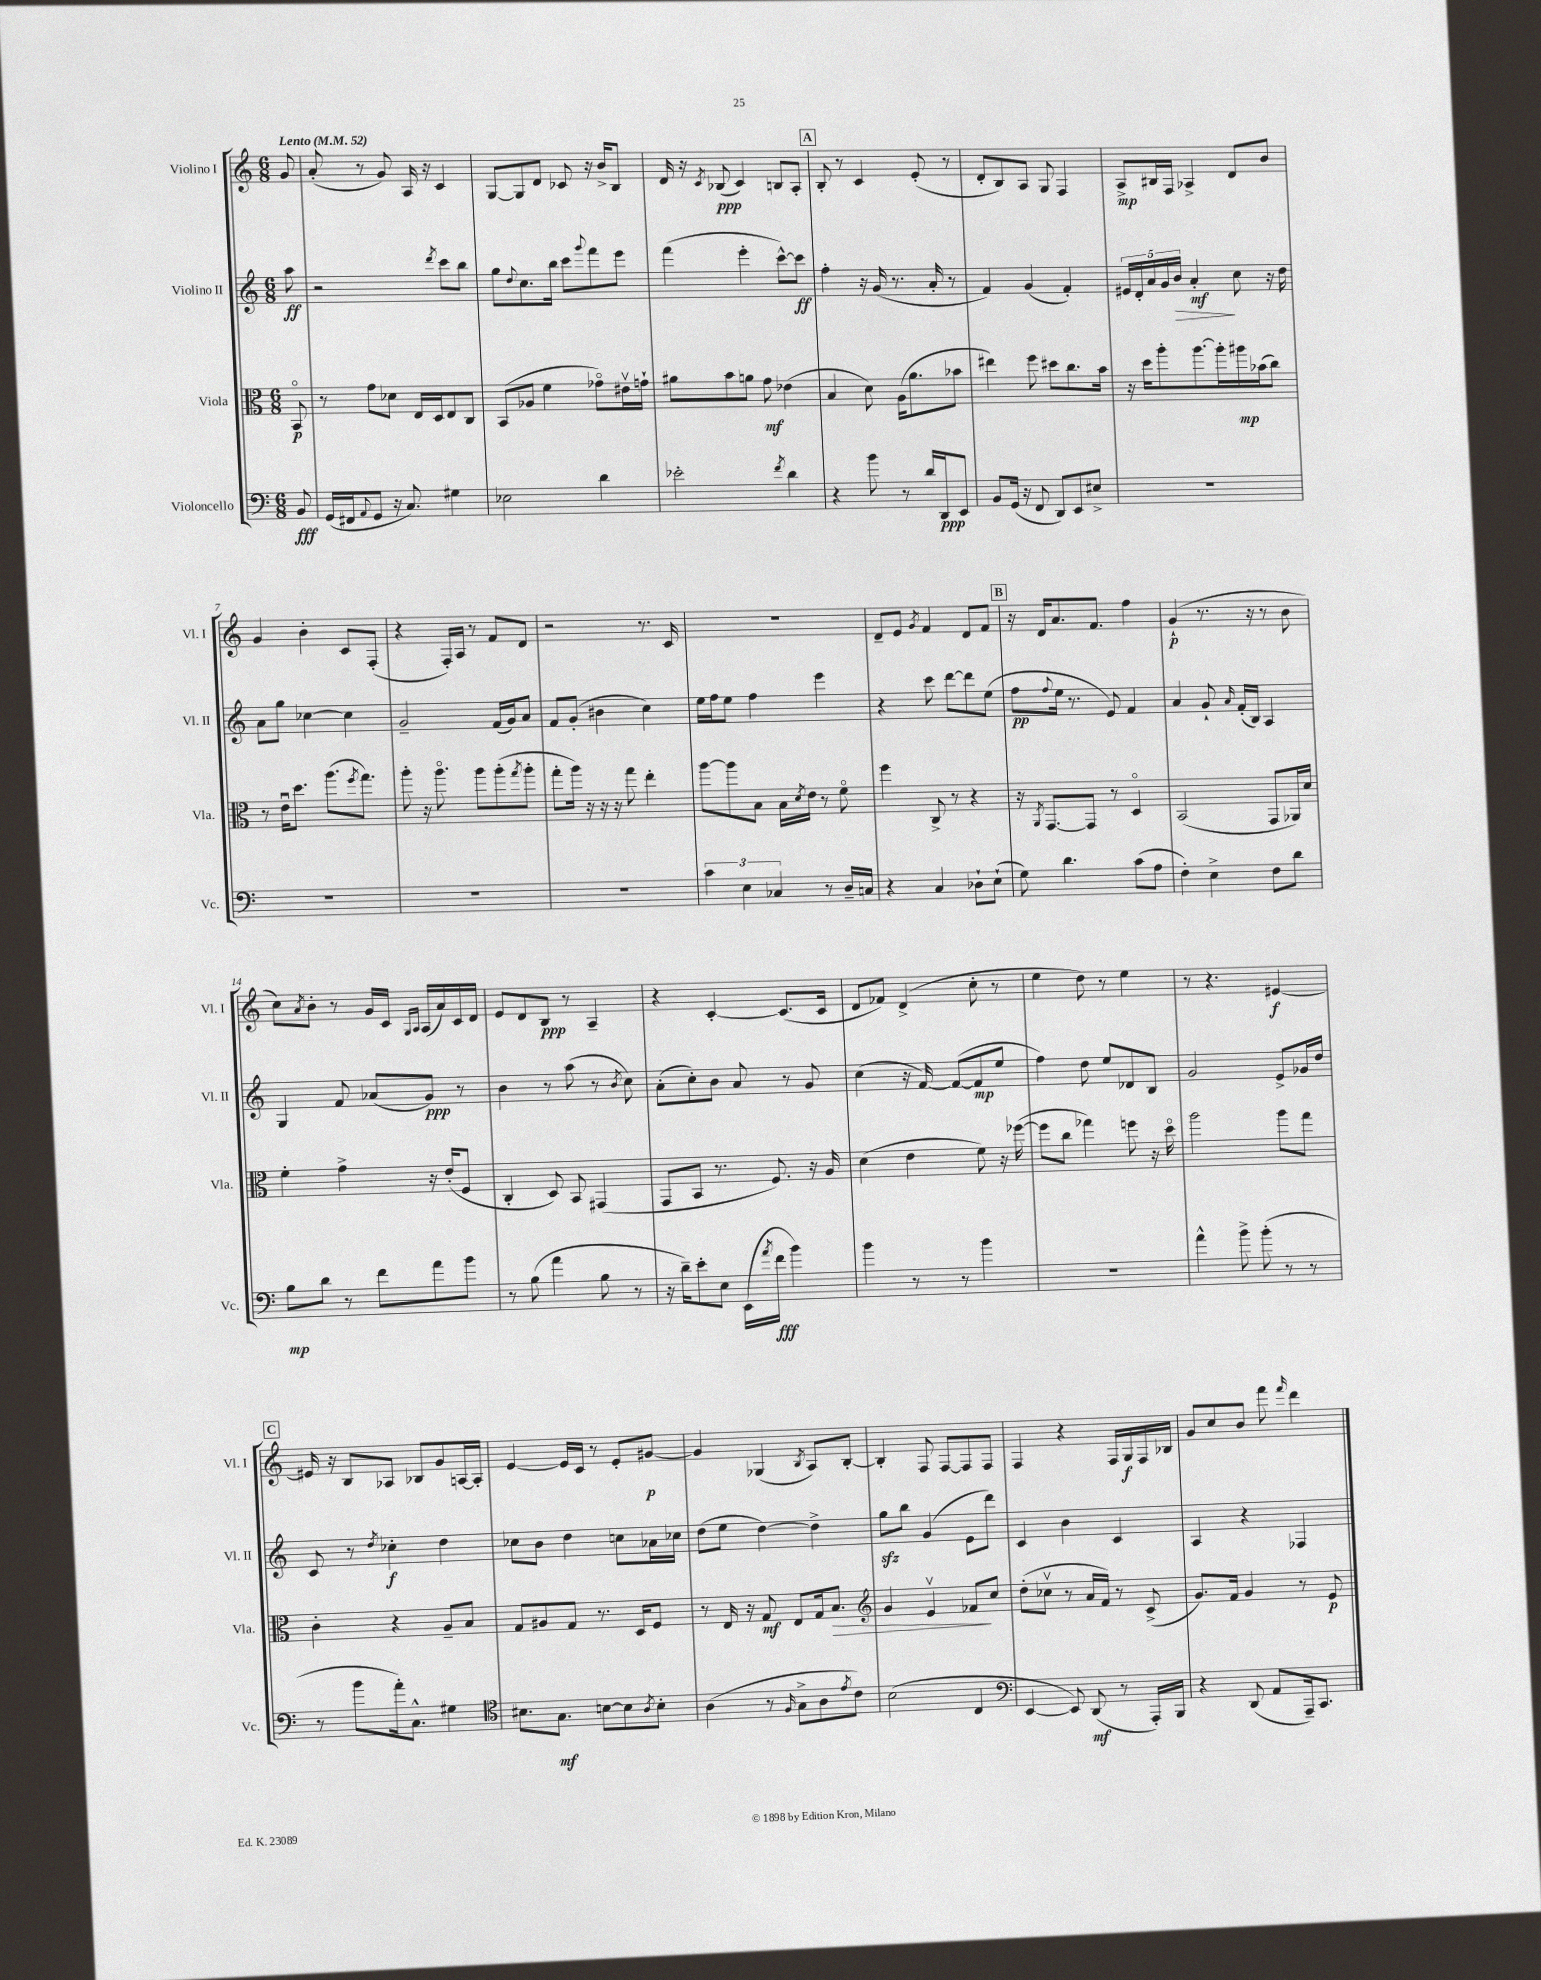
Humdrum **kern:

**kern	**kern	**kern	**kern
*staff4	*staff3	*staff2	*staff1
*clefF4	*clefC3	*clefG2	*clefG2
*k[]	*k[]	*k[]	*k[]
*M6/8	*M6/8	*M6/8	*M6/8
*MM52	*MM52	*MM52	*MM52
8BB	8BBo	8aa	8g
=	=	=	=
(16GG	8r	2r	(8a'
16FF#	.	.	.
8qqAA	.	.	.
8GG	8g	.	8r
16r	8d-	.	8g)
8.C)	.	.	.
.	16E	.	16A
.	16D	.	16r
.	.	8qddd	.
4G#	8E	8ccc	4c
.	8C	8bb	.
=	=	=	=
2E-	(8BB	8gg	[8G
.	.	8qqdd	.
.	8A-	8.cc	8G]
.	4f	.	8d
.	.	16bb	.
.	.	8ccc	8c-
.	.	8qqggg	.
4d	8g-o)	8fff	16r
.	.	.	16b^
.	16e#v	8eee	8B
.	16g`	.	.
=	=	=	=
2e-'	8a#	(4fff	16d
.	.	.	16r
.	.	.	8qc
.	8b	.	(8B-
.	8a	4eee'	4c)
.	8g	.	.
8qf	.	.	.
4d	(4e-	[8ccc^^)	8B
.	.	8ccc]	8A'
=	=	=	=
4r	4B	4ff'	8B'
.	.	.	8r
8b	8d)	16r	4c
.	.	(16g	.
8r	(16A	8.r	.
.	8.a	.	.
16d	.	.	(8e'
16DD	.	16a'	.
8EE	8b-	8r	8r
=	=	=	=
8BB	4ee#)	4f)	8d'
(16GG	.	.	8B)
16r	.	.	.
8FF	8ff	(4g	8A
8DD)	8dd#	.	8G
8EE	8.cc	4f')	4F
8E#^	.	.	.
.	16b	.	.
=	=	=	=
2.r	16r	20e#	8A^
.	.	20d'	.
.	16dd	.	.
.	.	20a	.
.	8aa'	.	16B#
.	.	20g	.
.	.	.	16F
.	.	20b	.
.	[8.aa	4a'	4A-^
.	16aa']	.	.
.	16aa#	8cc	8d
.	(16b-	.	.
.	8cc)	16r	8b
.	.	16dd	.
=	=	=	=
2.r	8r	8a	4g
.	16eu	8gg	.
.	8.dd	.	.
.	.	[4cc-	4b'
.	(8.aa	.	.
.	.	4cc-]	8c
.	8qff	.	.
.	8.gg)	.	.
.	.	.	(8F'
=	=	=	=
2.r	8aa'	2g~	4r
.	16r	.	.
.	8.aao	.	.
.	.	.	16F')
.	.	.	16A
.	8aa	.	8r
.	(8aa'	(16f	8f
.	.	16g)	.
.	8qgg	.	.
.	8aa'	8a	8d
=	=	=	=
2.r	8gg'	8f	2r
.	16aa)	(8g'	.
.	16r	.	.
.	16r	4b#	.
.	16r	.	.
.	8gg	.	.
.	4ee'	4cc)	8.r
.	.	.	16c
=	=	=	=
6c	[8aa	16ee	2.r
.	.	16ff	.
.	8aa]	8ee	.
6E	.	.	.
.	8B	4ff	.
6C-	.	.	.
.	16B	.	.
.	8qd	.	.
.	16e	.	.
8r	8r	4eee	.
16D~	8fo	.	.
16C	.	.	.
=	=	=	=
4r	4ff	4r	8d~
.	.	.	8e
.	.	.	8qg
4C	8C^	8ccc	4f
.	8r	[8ddd	.
8D-`	4r	8ddd]	8d
(8E`	.	(8ee	8f
=	=	=	=
8G)	16r	8ff	16r
.	8qAA	.	.
.	[8.GG	.	16d
.	.	8qqff	.
4.d	.	16ee	8.a
.	.	8.r	.
.	8GG]	.	.
.	.	.	8.f
.	8r	8e)	.
(8c	4Do	4f	4ff
8A	.	.	.
=	=	=	=
4F')	(2BB	4a	(4g`
4E^	.	8g`	8.r
.	.	16qqa	.
.	.	(16f'	.
.	.	16B)	16r
8F	8GG	4A	8r
8d	16AA-)	.	8b
.	16d	.	.
=	=	=	=
8B	4f'	4G	8cc)
.	.	.	8qa
8d	.	.	8b'
8r	4g^	8f	8r
8f	.	(8a-	16g
.	.	.	16c
.	.	.	16qqG
.	.	.	16qqA
8a	16r	8g)	(16A
.	(16e'	.	16a)
8b	8F	8r	16c
.	.	.	16d
=	=	=	=
8r	4C'	4b	8e
(8B	.	.	8d
4a	8D)	8r	8B
.	8BB	(8aa	8r
8B	(4GG#	8r	4A~
.	.	8qb	.
8r	.	8cc)	.
=	=	=	=
16r	8GG	(8a'	4r
16d~)	.	.	.
8e'	8BB	8cc')	.
8E	8.r	8b	[4c'
(16EE	.	8a	.
8qa	.	.	.
16f	8.F)	.	.
4b)	.	8r	(8.c]
.	16r	8g	.
.	16A	.	16c
=	=	=	=
4b	(4d	(4cc	8d
.	.	.	8f-)
8r	4e	16r	(4d^
.	.	[16f)	.
8r	.	(8f_	.
4b	8f)	8f]	8cc'
.	16r	8ee	8r
.	([16ff-	.	.
=	=	=	=
2.r	8ff-]	4ff)	4ee
.	8cc	.	.
.	4gg-)	8dd	8dd)
.	.	8ee	8r
.	8ff	8d-	4ee
.	16r	8B	.
.	16ddo	.	.
=	=	=	=
4a^^	2aa	2g	8r
.	.	.	4.r
8b^	.	.	.
(8b'	.	.	.
8r	8aa	8e^	[4e#
8r	8gg	16g-	.
.	.	16dd	.
=	=	=	=
8r	4c'	8c	16e#]
.	.	.	16r
8b	.	8r	8B
.	.	8qdd	.
16a')	4r	4cc-'	8A-
8.C^^	.	.	.
.	.	.	8B-
4G#	8A~	4dd	8g
.	8B	.	[16A
.	.	.	16A']
=	=	=	=
*clefC4	*	*	*
8.B#	8G	8cc-	[4e
.	8A#	8b	.
8.G	.	.	.
.	8G	4dd	16e]
.	.	.	16c
[8B	8.r	.	8r
8B]	.	8cc	8e'
.	16D	.	.
8qA	.	.	.
8B'	8F	16a-	[8g#
.	.	16cc-	.
=	=	=	=
(4A	8r	(8dd	4g#]
.	16E	8ee	.
.	16r	.	.
8r	8G	[4dd)	(4G-
16qqF	.	.	.
8G^	8E	.	.
.	.	.	8qB
8A	16G	4dd^]	8A)
.	8.B	.	.
8qe	.	.	.
8c)	.	.	[8B'
=	=	=	=
*	*clefG2	*	*
(2B	4g	8gg	4B']
.	.	8bb	.
.	4ev	(4g	8F
.	.	.	[8F
4C	8f-	8e	8F]
.	8cc	8ddd)	8F
=	=	=	=
*clefF4	*	*	*
[4EE	(8dd'	4c	4F
.	8cc-v	.	.
8EE])	8r	4b	4r
(8DD	16a	.	.
.	16f)	.	.
8r	8r	4c	16F
.	.	.	16G
16AAA')	(8c^	.	16F
16BBB	.	.	16B-
=	=	=	=
4r	8.g)	4A	8g
.	.	.	8cc
.	16f	.	.
(8DD	4g	4r	8b
8AA	.	.	8fff
.	.	.	16qqfff
16AAA~)	8r	4F-	4ddd
8.CC	.	.	.
.	8e	.	.
==	==	==	==
*-	*-	*-	*-
